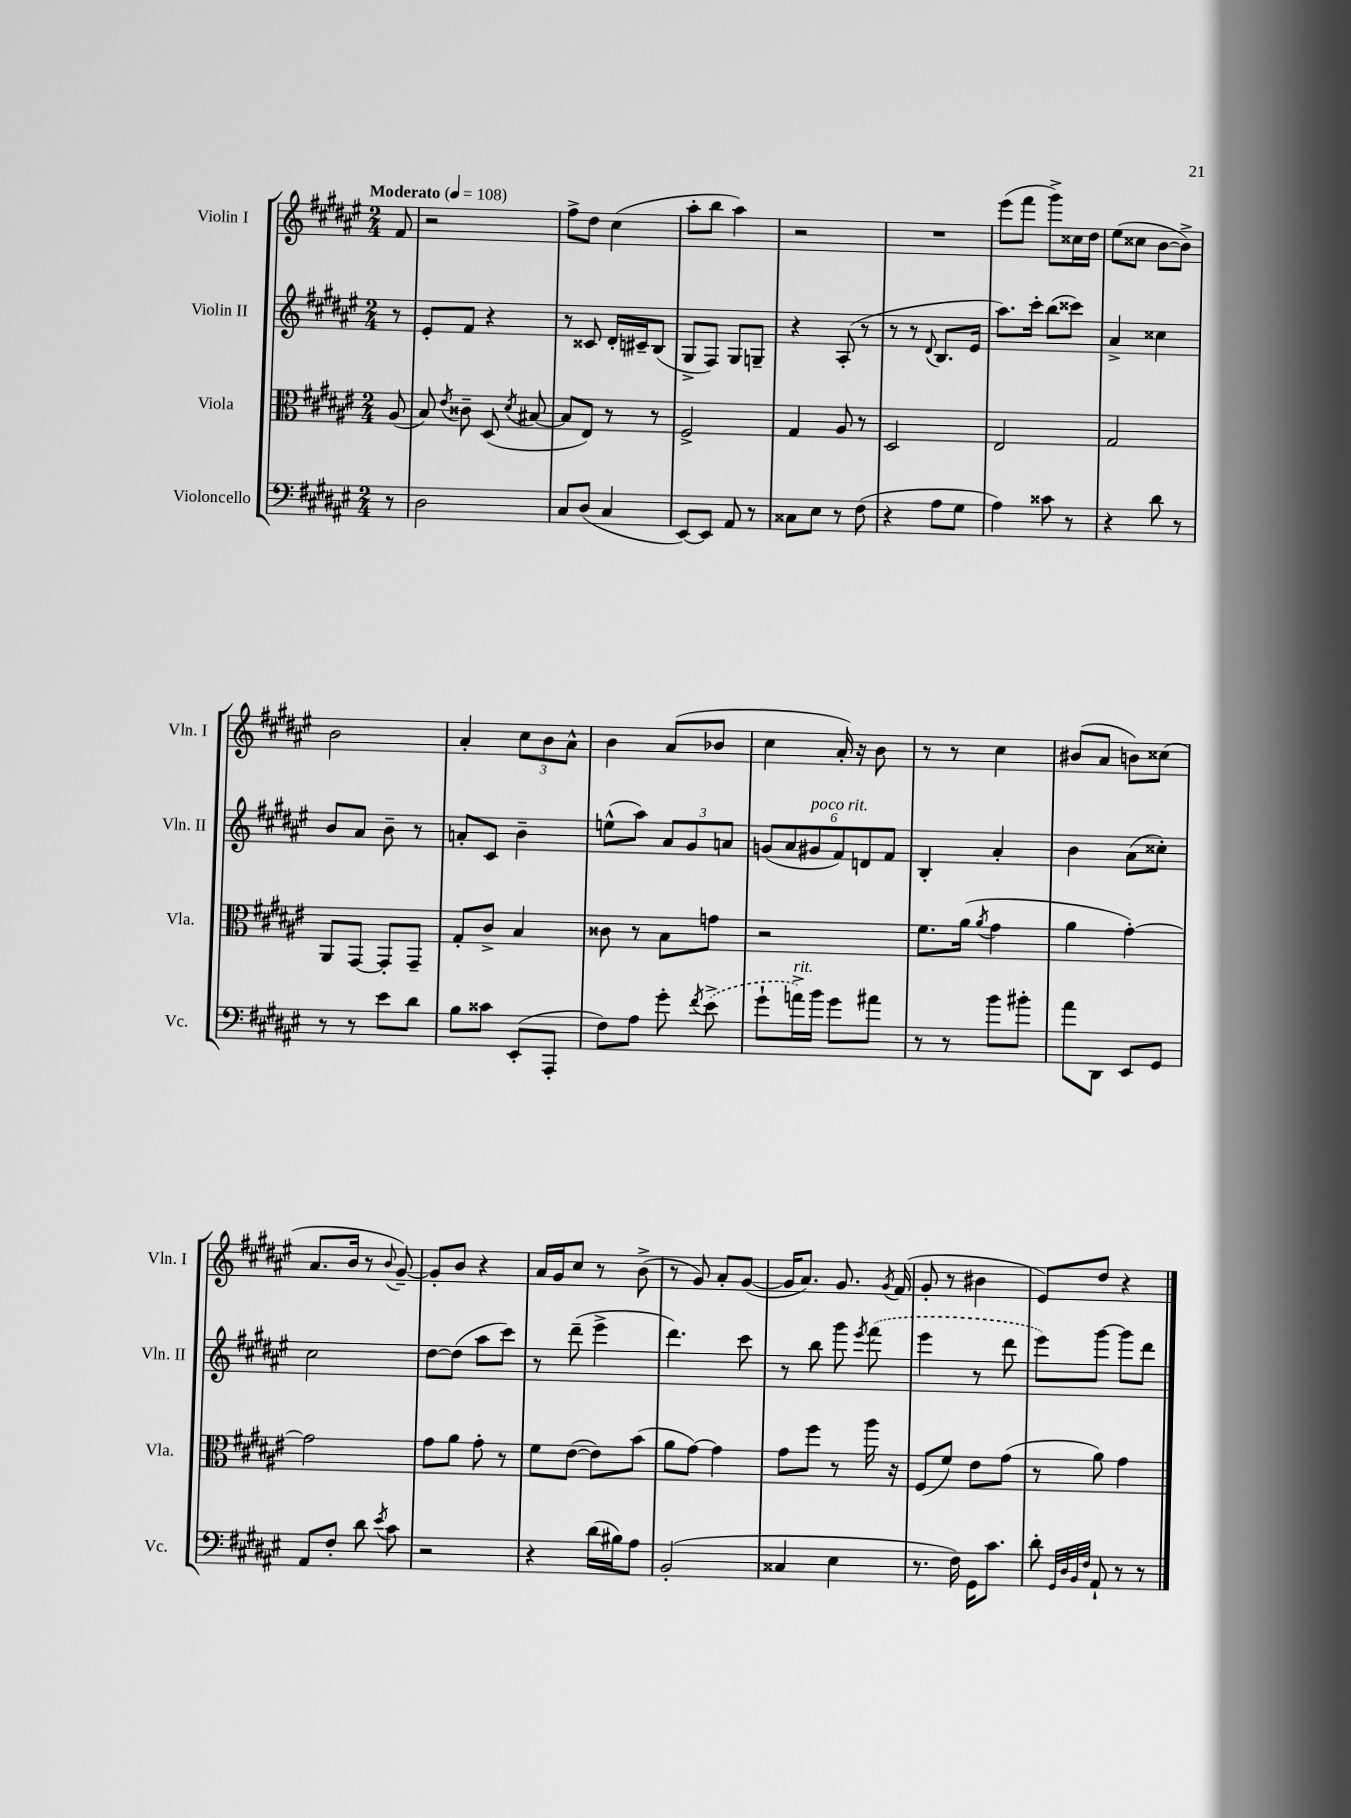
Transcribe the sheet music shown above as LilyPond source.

<<
\new StaffGroup <<
\new Staff = "s0" \with { instrumentName = "Violin I" shortInstrumentName = "Vln. I" } {
    \clef treble \key fis \major \numericTimeSignature \time 2/4 \partial 8 \tempo "Moderato" 4 = 108
    \autoBeamOff fis'8 |
    r2 |
    fis''8[-> dis''8] cis''4( |
    ais''8[-. b''8] ais''4) |
    r2 |
    R2 |
    eis'''8[( fis'''8] gis'''8[->) cisis''16 dis''16] |
    eis''8[( cisis''8] b'8[~ b'8]->) |
    b'2 |
    ais'4-. \tuplet 3/2 { cis''8[ b'8 ais'8]-^ } |
    b'4 ais'8[( bes'8] |
    cis''4 ais'16-.) r16 b'8 |
    r8 r8 cis''4 |
    bis'8[( ais'8] b'8[) cisis''8]( |
    ais'8.[ b'16] r8 \appoggiatura { b'8 } gis'8~--) |
    gis'8[-. b'8] r4 |
    ais'16[ gis'16 cis''8] r8 b'8->( |
    r8 gis'8) ais'8[-. gis'8]~( |
    gis'16[ ais'8.]) gis'8. \acciaccatura { gis'8 } fis'16( |
    gis'8-. r8 bis'4 |
    eis'8[) dis''8] r4 \bar "|." |
}
\new Staff = "s1" \with { instrumentName = "Violin II" shortInstrumentName = "Vln. II" } {
    \clef treble \key fis \major \numericTimeSignature \time 2/4 \partial 8
    \autoBeamOff r8 |
    eis'8[-. fis'8] r4 |
    r8 cisis'8 dis'16[-. cis'16-- b8]( |
    gis8[-> fis8]) gis8[ g8]-- |
    r4 ais8-.( r8 |
    r8 r8 \appoggiatura { dis'8 } b8.[ eis'16] |
    ais''8.[) cis'''16]-. b''8[( cisis'''8]) |
    ais'4-> cisis''4 |
    b'8[ ais'8] b'8-- r8 |
    a'8[-. cis'8] b'4-- |
    e''8[-^( ais''8]) \tuplet 3/2 { ais'8[ gis'8 a'8] } |
    \tuplet 6/4 { g'8[( ais'8 gis'8^\markup { \italic "poco rit." } fis'8) d'8 fis'8] } |
    b4-. ais'4-. |
    b'4 ais'8[( cisis''8]-.) |
    cis''2 |
    dis''8[~ dis''8]( ais''8[ cis'''8]) |
    r8 dis'''8--( eis'''4-> |
    dis'''4.) cis'''8 |
    r8 b''8 gis'''8 \acciaccatura { eis'''8 } \once \slurDashed fis'''8( |
    eis'''4 r8 dis'''8 |
    eis'''8[) gis'''8]~ gis'''8[ dis'''8] \bar "|." |
}
\new Staff = "s2" \with { instrumentName = "Viola" shortInstrumentName = "Vla." } {
    \clef alto \key fis \major \numericTimeSignature \time 2/4 \partial 8
    \autoBeamOff ais8( |
    b8) \acciaccatura { eis'8 } cisis'8-- dis8( \acciaccatura { dis'8 } bis8~ |
    bis8[ eis8]) r8 r8 |
    fis2-> |
    gis4 ais8 r8 |
    dis2 |
    eis2 |
    gis2 |
    ais,8[ gis,8]~ gis,8[-. gis,8]-- |
    gis8[-. cis'8]-> b4 |
    cisis'8 r8 b8[ g'8] |
    r2 |
    fis'8.[ ais'16]( \acciaccatura { ais'8 } gis'4 |
    ais'4 gis'4~-.) |
    gis'2 |
    gis'8[ ais'8] gis'8-. r8 |
    fis'8[ eis'8]~( eis'8[) b'8]( |
    ais'8[ gis'8]~) gis'4 |
    gis'8[ fis''8] r8 ais''16 r16 |
    fis8[( fis'8]) eis'8[ gis'8]( |
    r8 ais'8) gis'4 \bar "|." |
}
\new Staff = "s3" \with { instrumentName = "Violoncello" shortInstrumentName = "Vc." } {
    \clef bass \key fis \major \numericTimeSignature \time 2/4 \partial 8
    \autoBeamOff r8 |
    dis2 |
    cis8[ dis8]( cis4 |
    eis,8[~) eis,8] ais,8 r8 |
    cisis8[ eis8] r8 fis8( |
    r4 ais8[ gis8] |
    ais4) cisis'8 r8 |
    r4 dis'8 r8 |
    r8 r8 eis'8[ dis'8] |
    b8[ cisis'8] eis,8[-.( ais,,8]-. |
    fis8[) ais8] gis'8-. \acciaccatura { fis'8 } \once \slurDashed eis'8->( |
    gis'8[-! a'16->^\markup { \italic "rit." }) b'16] gis'8[ ais'8] |
    r8 r8 b'8[ bis'8]-. |
    ais'8[ dis,8] eis,8[ gis,8] |
    ais,8[ fis8]-. dis'8 \acciaccatura { eis'8 } cis'8 |
    r2 |
    r4 dis'16[( bis16) ais8] |
    b,2-.( |
    cisis4 eis4 |
    r8. fis16) gis,16[ cis'8.] |
    dis'8-. \grace { gis,32[ dis32 b,32 fis32] } ais,8-! r8 r8 \bar "|." |
}
>>
>>
\layout { \context { \Score \remove "Bar_number_engraver" } }
